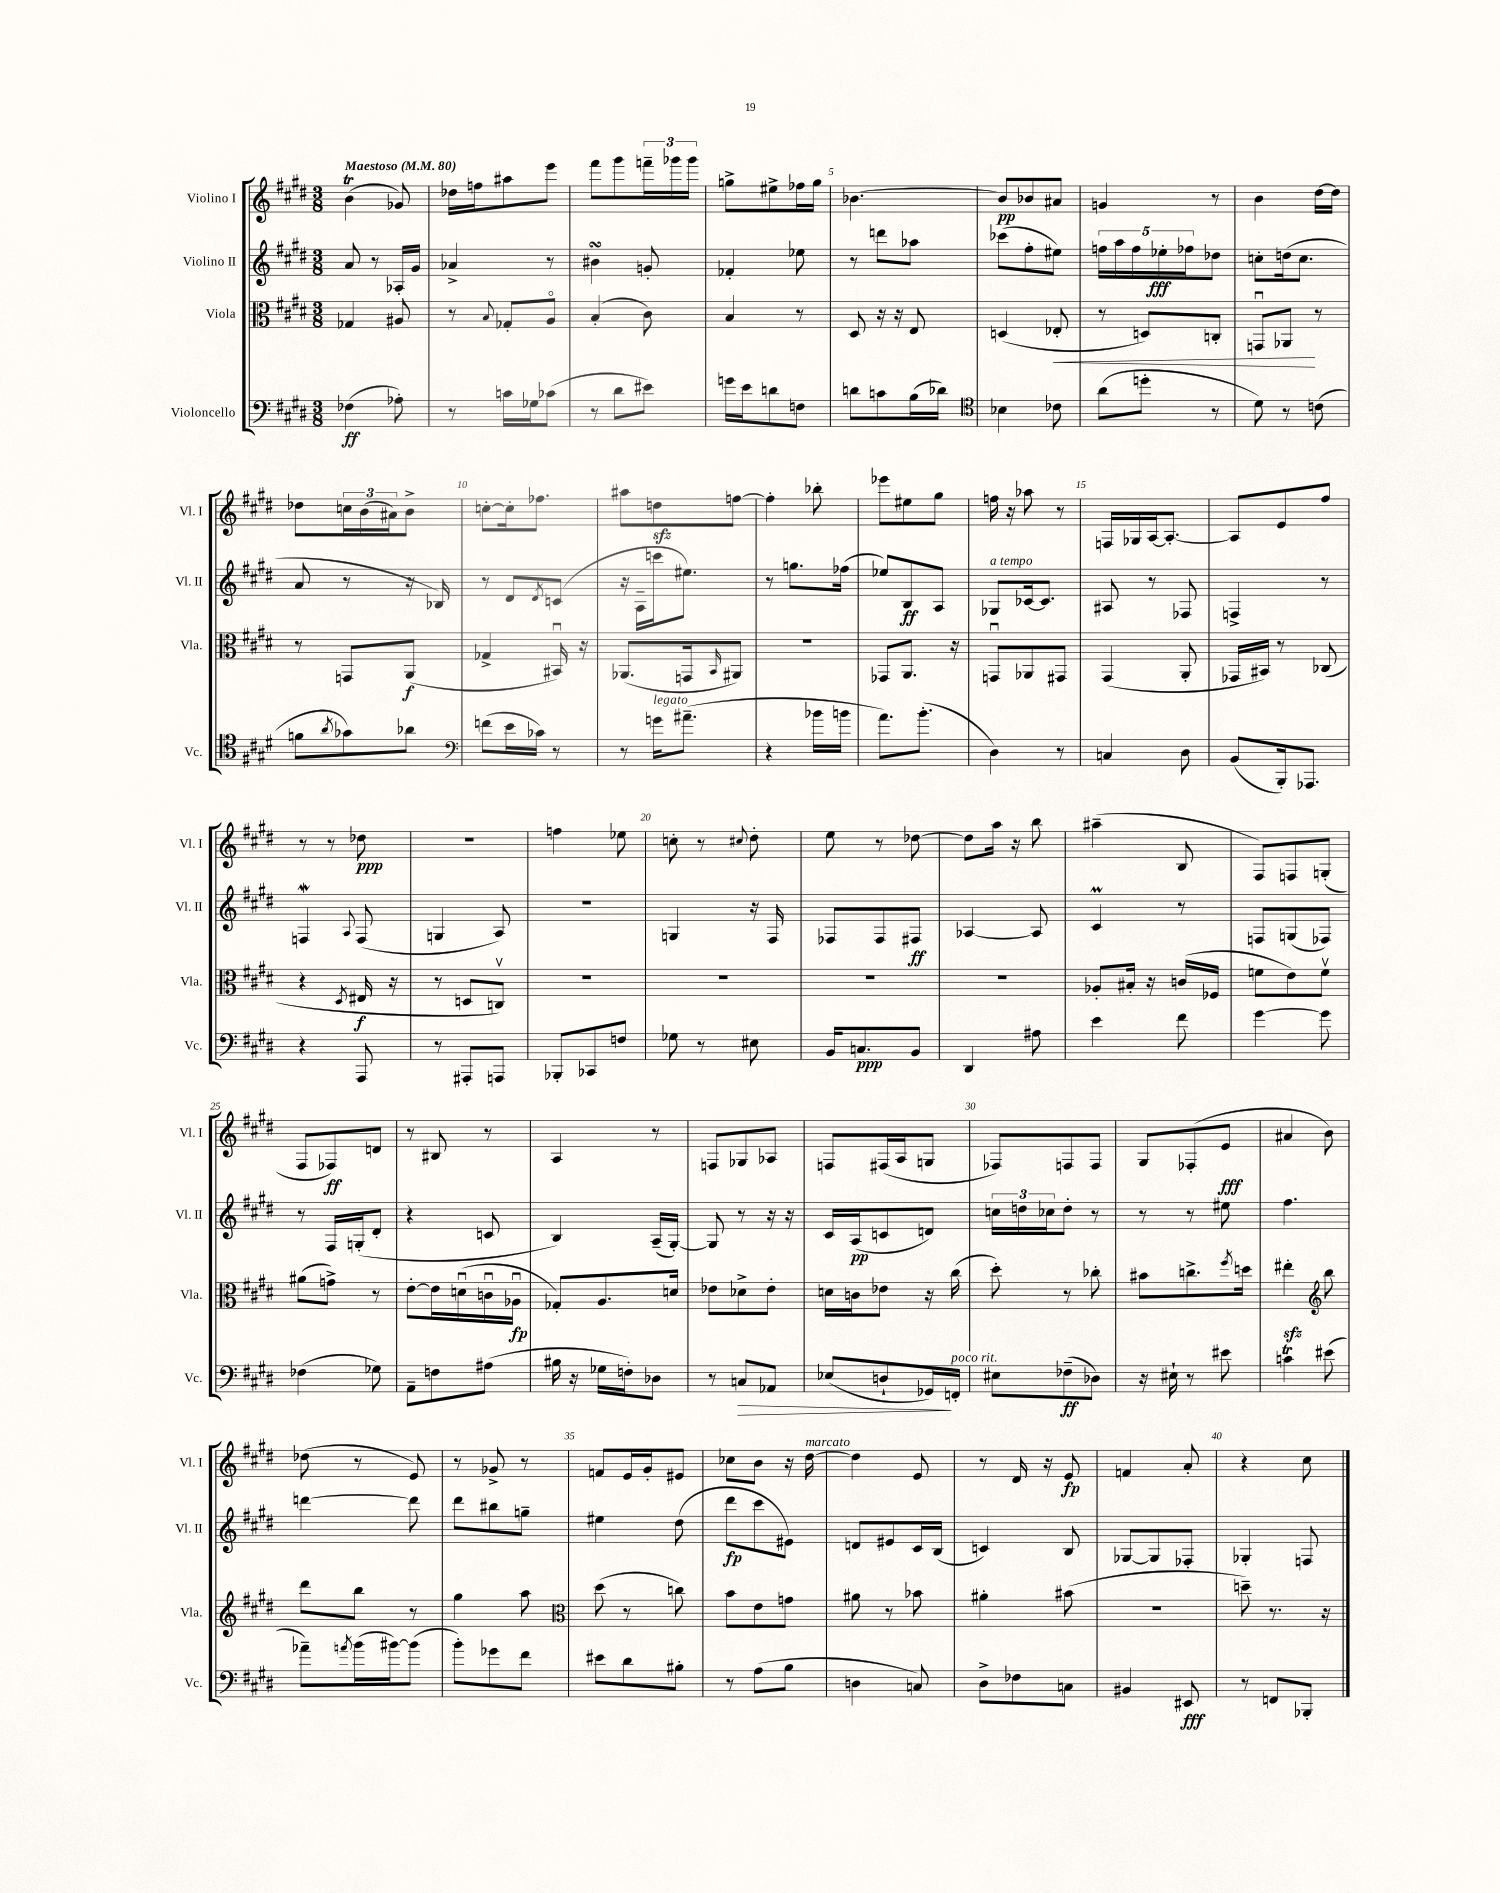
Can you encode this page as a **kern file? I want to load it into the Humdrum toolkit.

**kern	**dynam	**kern	**dynam	**kern	**dynam	**kern	**dynam
*part4	*part4	*part3	*part3	*part2	*part2	*part1	*part1
*staff4	*staff4	*staff3	*staff3	*staff2	*staff2	*staff1	*staff1
*I"Violoncello	*	*I"Viola	*	*I"Violino II	*	*I"Violino I	*
*I'Vc.	*	*I'Vla.	*	*I'Vl. II	*	*I'Vl. I	*
*clefF4	*	*clefC3	*	*clefG2	*	*clefG2	*
*k[f#c#g#d#]	*	*k[f#c#g#d#]	*	*k[f#c#g#d#]	*	*k[f#c#g#d#]	*
*M3/8	*	*M3/8	*	*M3/8	*	*M3/8	*
*MM80	*	*MM80	*	*MM80	*	*MM80	*
=1	=1	=1	=1	=1	=1	=1	=1
!	!	!	!	!	!	!LO:TX:a:B:t=Maestoso	!
(4F-X\	ff	4G-X/	.	8a/	.	(4bT\	.
.	.	.	.	8r	.	.	.
8A-X'\)	.	8A#X/	.	16A-X'/LL	.	8g-X/)	.
.	.	.	.	16g#/JJ	.	.	.
=2	=2	=2	=2	=2	=2	=2	=2
8r	.	8r	.	4a-X^/	.	16dd-X\LL	.
.	.	.	.	.	.	16ffn\J	.
.	.	8qqB/	.	.	.	.	.
16cn\LL	.	8G-X'/L	.	.	.	8aa#X\	.
16G-X\J	.	.	.	.	.	.	.
(8c-X\J	.	8A/J	.	8r	.	8eee\J	.
=3	=3	=3	=3	=3	=3	=3	=3
8r	.	(4B'/	.	4b#XsSsS\	.	8fff#\L	.
8d#\L	.	.	.	.	.	8ggg#\	.
8e#X\J)	.	8c#\)	.	8gn'/	.	24fffn~\L	.
.	.	.	.	.	.	24ggg-X\	.
.	.	.	.	.	.	24ggg-\JJ	.
=4	=4	=4	=4	=4	=4	=4	=4
16gn\LL	.	4B/	.	4f-X'/	.	8ggn^\L	.
16e\J	.	.	.	.	.	.	.
8dn\	.	.	.	.	.	8ee#X^\	.
8Fn\J	.	8r	.	8ee-X\	.	16ff-X\L	.
.	.	.	.	.	.	16gg\JJ	.
=5	=5	=5	=5	=5	=5	=5	=5
8dn\L	.	8D#/	.	8r	.	[4.b-X\	.
8cn\	.	16r	.	8dddn\L	.	.	.
.	.	16r	.	.	.	.	.
(16B\L	.	8E/	.	8aa-X\J	.	.	.
16d-X\JJ)	.	.	.	.	.	.	.
=6	=6	=6	=6	=6	=6	=6	=6
*clefC4	*	*	*	*	*	*	*
4B-X\	.	(4Dn/	.	(8ccc-X\L	.	8b-/L]	pp
.	.	.	.	8ff#'\	.	8b-X/	.
!	!	!	!LO:HP:b	!	!	!	!
8c-X\	.	8E-X'/	<	8ee#X\J)	.	8a#X/J	.
=7	=7	=7	=7	=7	=7	=7	=7
(8a\L	.	8r	.	20ffn\LL	.	4gn/	.
.	.	.	.	20aa\	.	.	.
.	.	.	.	20ff\	.	.	.
8ddn'\J	.	8Dn/L)	.	.	.	.	.
.	.	.	.	20ee-X'\	fff	.	.
.	.	.	.	20ff-X\J	.	.	.
8r	.	8Cn'/J	.	8dd-X\J	.	8r	.
=8	=8	=8	=8	=8	=8	=8	=8
8d#\)	.	8GGnu/L	.	8ccn'\L	.	4b\	.
8r	.	8AA-X/J	.	(16ddn\k	.	.	.
.	.	.	.	8.cc\J	.	.	.
(8cn\	.	8r	[	.	.	[16dd#\LL	.
.	.	.	.	.	.	16dd#\JJ]	.
!!LO:LB:g=z
=9	=9	=9	=9	=9	=9	=9	=9
8fn\L	.	8r	.	8a/	.	8dd-X\L	.
8qa/	.	.	.	.	.	.	.
8g-X\)	.	8GGn/L	.	8r	.	24ccn\L	.
.	.	.	.	.	.	(24b\	.
.	.	.	.	.	.	24a#X\J)	.
8a-X\J	.	(8AA/J	f	16r	.	8b^\J	.
.	.	.	.	16B-X/)	.	.	.
=10	=10	=10	=10	=10	=10	=10	=10
*clefF4	*	*	*	*	*	*	*
(8fn\L	.	4G-X^/	.	8r	.	[8ccn'\L	.
16e\L	.	.	.	8d#/L	.	16cc'\k]	.
16c-X\JJ)	.	.	.	.	.	8.ff-X\J	.
.	.	.	.	8qd#/	.	.	.
8r	.	16BB#Xu/)	.	(8cn/J	.	.	.
.	.	16r	.	.	.	.	.
=11	=11	=11	=11	=11	=11	=11	=11
8r	.	(8.AA-X/L	.	16r	.	8aa#X\L	.
.	.	.	.	16A~\LL	.	.	.
!LO:TX:a:i:t=legato	!	!	!	!	!	!	!
16gn\KL	.	.	.	16cccn\J	.	8ddnzz\	.
(8.a#X~\J	.	16GGn/k	.	8.ee#X\J)	.	.	.
.	.	16qqBB/	.	.	.	.	.
.	.	8AA#X/J)	.	.	.	[8ffn\J	.
=12	=12	=12	=12	=12	=12	=12	=12
4r	.	4.r	.	8r	.	4ff'\]	.
.	.	.	.	8.ggn\L	.	.	.
16b-X\LL	.	.	.	.	.	8bb-X'\	.
16bn\JJ	.	.	.	(16ff-X\Jk	.	.	.
=13	=13	=13	=13	=13	=13	=13	=13
8.a\L)	.	8GG-X/L	.	8ee-X/L)	.	8eee-X\L	.
.	.	8.AA/J	.	8B/	ff	8ee#X\	.
(8.b'\J	.	.	.	.	.	.	.
.	.	.	.	8A/J	.	8gg#\J	.
.	.	16r	.	.	.	.	.
=14	=14	=14	=14	=14	=14	=14	=14
!	!	!	!	!LO:TX:a:i:t=a tempo	!	!	!
4D#\)	.	8GGnu/L	.	8G-X/L	.	16ffn\	.
.	.	.	.	.	.	16r	.
.	.	8AA-X/	.	[16c-X/k	.	8aa-X\	.
.	.	.	.	8.c-/J]	.	.	.
8r	.	8GG#X/J	.	.	.	8r	.
=15	=15	=15	=15	=15	=15	=15	=15
4Cn/	.	(4GG#/	.	8A#X/	.	16Fn/LL	.
.	.	.	.	.	.	16G-X/	.
.	.	.	.	8r	.	[16A/J	.
.	.	.	.	.	.	8.A'/J_	.
8D#\	.	8AA'/	.	8F-X/	.	.	.
=16	=16	=16	=16	=16	=16	=16	=16
(8BB/L	.	16GG-X/LL	.	4Fn^/	.	8A/L]	.
.	.	16BB#X/JJ)	.	.	.	.	.
16BBB'/k)	.	8r	.	.	.	8e/	.
8.AAA-X/J	.	.	.	.	.	.	.
.	.	(8C-X/	.	8r	.	8ff#/J	.
!!LO:LB:g=z
=17	=17	=17	=17	=17	=17	=17	=17
4r	.	4r	.	4Fnw/	.	8r	.
.	.	.	.	.	.	8r	.
.	.	8qD#/	.	8qqA/	.	.	.
8AAA/	.	16E#X/	f	(8F/	.	8dd-X\	ppp
.	.	16r	.	.	.	.	.
=18	=18	=18	=18	=18	=18	=18	=18
8r	.	8r	.	4Gn/	.	4.r	.
8AAA#X'/L	.	8Dn/L	.	.	.	.	.
8AAAn/J	.	8Cnv/J)	.	8A/)	.	.	.
=19	=19	=19	=19	=19	=19	=19	=19
8BBB-X'/L	.	4.r	.	4.r	.	4ffn\	.
8CC-X/	.	.	.	.	.	.	.
8Fn/J	.	.	.	.	.	8ee-X\	.
=20	=20	=20	=20	=20	=20	=20	=20
8G-X\	.	4.r	.	4Gn/	.	8ccn'\	.
8r	.	.	.	.	.	8r	.
.	.	.	.	.	.	8qqcc#X/	.
8E#X\	.	.	.	16r	.	8dd#'\	.
.	.	.	.	16F#/	.	.	.
=21	=21	=21	=21	=21	=21	=21	=21
16BB/KL	.	4.r	.	8F-X/L	.	8ee\	.
8.Cn/	ppp	.	.	.	.	.	.
.	.	.	.	8F-/	.	8r	.
8BB/J	.	.	.	8F#X/J	ff	[8dd-X\	.
=22	=22	=22	=22	=22	=22	=22	=22
4DD#/	.	4.r	.	[4A-X/	.	8dd-\L]	.
.	.	.	.	.	.	16aa\Jk	.
.	.	.	.	.	.	16r	.
8A#X\	.	.	.	8A-/]	.	8bb\	.
=23	=23	=23	=23	=23	=23	=23	=23
4e\	.	8A-X'/L	.	4c#M/	.	(4aa#X~\	.
.	.	16B#X'/Jk	.	.	.	.	.
.	.	16r	.	.	.	.	.
8f#\	.	(16cn/LL	.	8r	.	8B/	.
.	.	16F-X/JJ	.	.	.	.	.
=24	=24	=24	=24	=24	=24	=24	=24
[4g#\	.	8fn\L	.	8Fn/L	.	8F#/L)	.
.	.	8e\)	.	(8Gn/	.	8Fn/	.
8g#\]	.	8fv\J	.	8F-X/J)	.	(8Gn'/J	.
!!LO:LB:g=z
=25	=25	=25	=25	=25	=25	=25	=25
(4F-X\	.	(8a#X\L	.	8r	.	8F#/L	.
.	.	8gn^\J)	.	16F#/LL	.	8F-X/)	ff
.	.	.	.	(16Gn'/J	.	.	.
8G-X\)	.	8r	.	8d#'/J	.	8dn/J	.
=26	=26	=26	=26	=26	=26	=26	=26
8AA~\L	.	[8e'\L	.	4r	.	8r	.
8Fn\	.	16e\L]	.	.	.	8B#X/	.
.	.	(16dnu\	.	.	.	.	.
(8A#X\J	.	16cnu\	.	8cn/	.	8r	.
.	.	16A-Xu\JJ	fp	.	.	.	.
=27	=27	=27	=27	=27	=27	=27	=27
16B#X\	.	8G-X'/L)	.	4B/)	.	4A/	.
16r	.	.	.	.	.	.	.
16G-X\LL	.	8.A/	.	.	.	.	.
16Fn'\J)	.	.	.	.	.	.	.
8D-X\J	.	.	.	(16A~/LL	.	8r	.
.	.	16dn/Jk	.	[16G#'/JJ)	.	.	.
=28	=28	=28	=28	=28	=28	=28	=28
8r	.	8e-X\L	.	8G#/]	.	8Fn/L	.
!	!LO:HP:b	!	!	!	!	!	!
8Cn/L	>	8d-X^\	.	8r	.	8G-X/	.
8AA-X/J	.	8e-'\J	.	16r	.	8A-X/J	.
.	.	.	.	16r	.	.	.
=29	=29	=29	=29	=29	=29	=29	=29
(8E-X/L	.	16dn\LL	.	16c#/LL	.	8Fn/L	.
.	.	16cn\J	.	(16A/J	pp	.	.
8Dn`/	.	8e-X\J	.	8cn/	.	(16F#X/L	.
.	.	.	.	.	.	16A/J	.
16GG-X/L)	.	16r	.	8dn/J)	.	8Gn/J	.
!LO:TX:a:i:t=poco rit.	!	!	!	!	!	!	!
16FFn'/JJ	]	(16cc#\	.	.	.	.	.
=30	=30	=30	=30	=30	=30	=30	=30
8E#X\L	.	8dd#'\)	.	24ccn\LL	.	8F-X/L)	.
.	.	.	.	24ddn\	.	.	.
.	.	.	.	24cc-X\J	.	.	.
(8F-X~\	ff	8r	.	8dd'\J	.	8Fn/	.
8D-X\J)	.	8cc-X'\	.	8r	.	8F/J	.
=31	=31	=31	=31	=31	=31	=31	=31
16r	.	8b#X\L	.	8r	.	8G#/L	.
16E#X`\	.	.	.	.	.	.	.
8r	.	8.ccn^\	.	8r	.	(8F-X'/	.
8e#X\	.	.	.	8ee#X\	.	8e/J	fff
.	.	8qff#/	.	.	.	.	.
.	.	16ddn\Jk	.	.	.	.	.
=32	=32	=32	=32	=32	=32	=32	=32
4cnT\	.	4ee#Xzz'\	.	4.ff#\	.	4a#X/	.
*	*	*clefG2	*	*	*	*	*
(8e#X\	.	8bb\	.	.	.	8b\)	.
!!LO:LB:g=z
=33	=33	=33	=33	=33	=33	=33	=33
8a-X~\L)	.	8ddd#\L	.	[4dddn\	.	(8dd-X\	.
8qan/	.	.	.	.	.	.	.
(16b\L	.	8bb\J	.	.	.	8r	.
[16b#X\J)	.	.	.	.	.	.	.
(8b#\J]	.	8r	.	8ddd\]	.	8e/)	.
=34	=34	=34	=34	=34	=34	=34	=34
8b'\L)	.	4gg#\	.	8ddd#\L	.	8r	.
8g-X\	.	.	.	8bb#X\	.	8g-X^/	.
8f#\J	.	8aa\	.	8ggn~\J	.	8r	.
=35	=35	=35	=35	=35	=35	=35	=35
*	*	*clefC3	*	*	*	*	*
8e#X\L	.	(8dd#\	.	4ee#X\	.	8fn/L	.
8d#\	.	8r	.	.	.	16e/L	.
.	.	.	.	.	.	16g#'/J	.
8B#X'\J	.	8ccn\)	.	(8dd#\	.	8e#X/J	.
=36	=36	=36	=36	=36	=36	=36	=36
8r	.	8b\L	.	8ddd#\L	fp	8cc-X\L	.
(8A\L	.	8e\	.	8ccc#\	.	8b\J	.
8B\J	.	8gn\J	.	8e#X\J)	.	16r	.
!	!	!	!	!	!	!LO:TX:a:i:t=marcato	!
.	.	.	.	.	.	[16dd#\	.
=37	=37	=37	=37	=37	=37	=37	=37
4Dn\	.	8a#X\	.	8dn/L	.	4dd#\]	.
.	.	8r	.	8e#X/	.	.	.
8Cn/)	.	8b-X\	.	16c#/L	.	8e/	.
.	.	.	.	(16B/JJ	.	.	.
=38	=38	=38	=38	=38	=38	=38	=38
8D#^\L	.	4a#X'\	.	4cn/)	.	8r	.
8F-X\	.	.	.	.	.	16d#/	.
.	.	.	.	.	.	16r	.
8Cn\J	.	(8b#X\	.	8B/	.	8e/	fp
=39	=39	=39	=39	=39	=39	=39	=39
4BB#X/	.	4.r	.	[8G-X/L	.	4fn/	.
.	.	.	.	8G-/]	.	.	.
8EE#X/	fff	.	.	8F-X'/J	.	8a'/	.
=40	=40	=40	=40	=40	=40	=40	=40
8r	.	8ddn~\)	.	4G-X'/	.	4r	.
8FFn/L	.	8.r	.	.	.	.	.
8BBB-X'/J	.	.	.	8Fn/	.	8cc#\	.
.	.	16r	.	.	.	.	.
==	==	==	==	==	==	==	==
*-	*-	*-	*-	*-	*-	*-	*-
